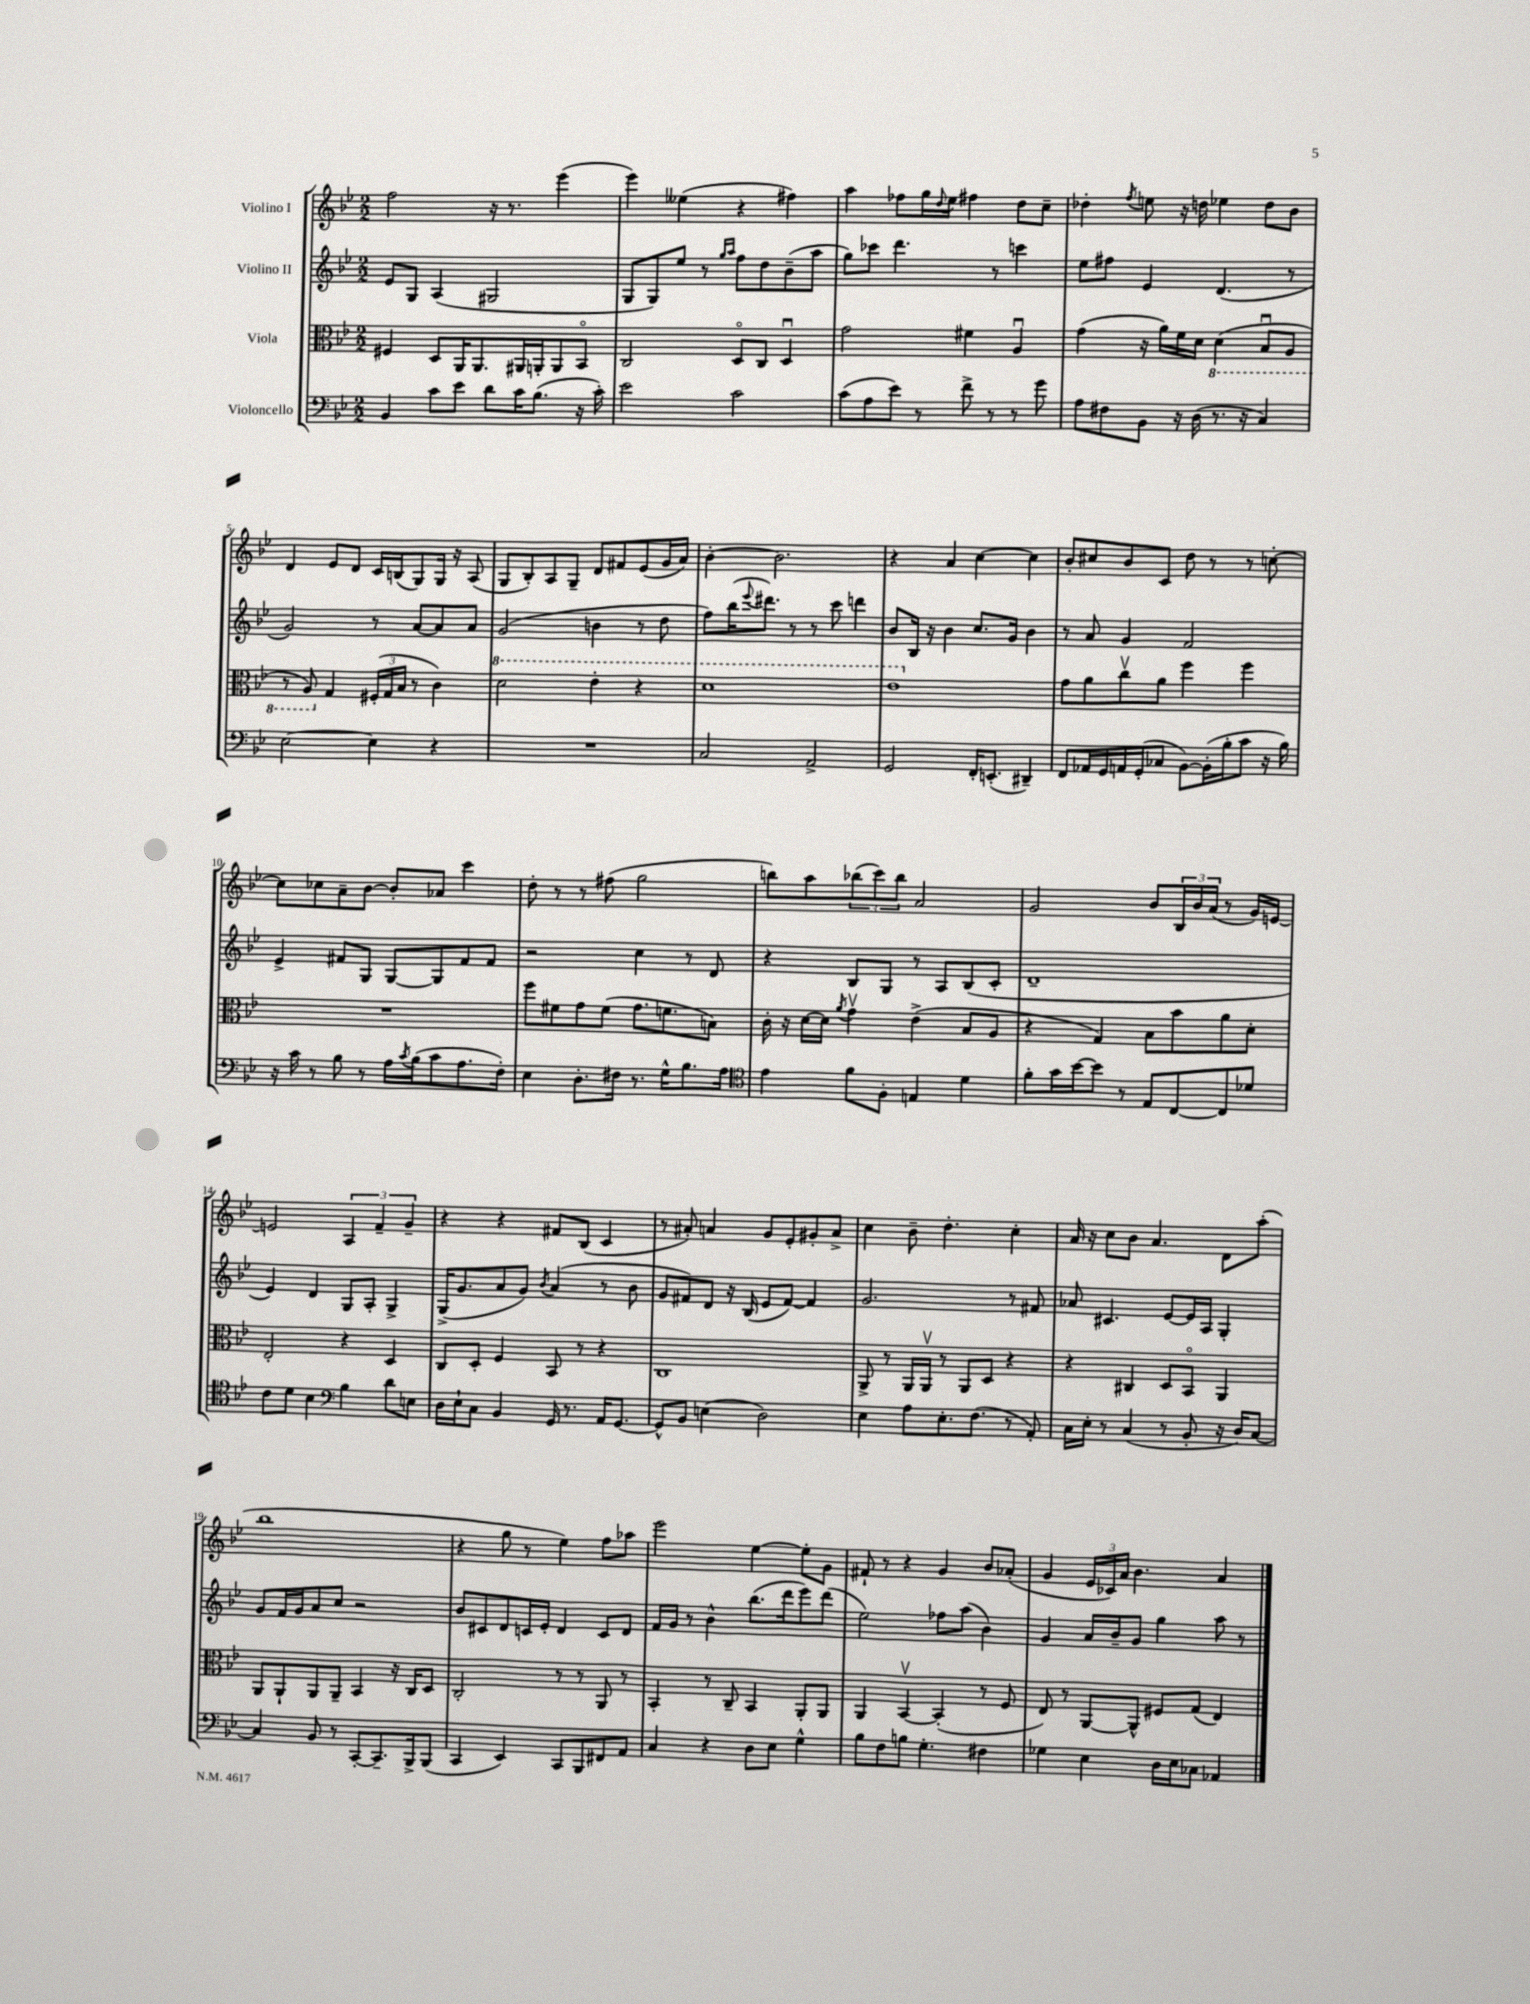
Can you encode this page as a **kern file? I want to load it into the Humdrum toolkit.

**kern	**kern	**kern	**kern
*staff4	*staff3	*staff2	*staff1
*clefF4	*clefC3	*clefG2	*clefG2
*k[b-e-]	*k[b-e-]	*k[b-e-]	*k[b-e-]
*M2/2	*M2/2	*M2/2	*M2/2
4BB-/	4F#/	8e-/L	2ff\
.	.	8G/J	.
8c\L	8D/L	(4A/	.
8e-\J	16AA/K	.	.
.	8.AA/	.	.
8d\L	.	2G#/	16r
.	.	.	8.r
16c\K	16AA#/L	.	.
(8.B-\J	16AA'/J	.	.
.	8AA/	.	(4eee-\
16r	8BB-o/J	.	.
16c'\)	.	.	.
=	=	=	=
2e-\	2C/	8G/L	4eee-\)
.	.	8G/)	.
.	.	8ee-/J	(4ee--\
.	.	8r	.
.	.	16qqgg/LL	.
.	.	16qqaa/JJ	.
2c\	8Do/L	8ff\L	4r
.	8C/J	8dd\	.
.	4Du/	(8b-~\	4ff#\)
.	.	8aa\J	.
=	=	=	=
(8c\L	2g\	8gg\L)	4aa\
8A\	.	8ccc-\J	.
8e-\J)	.	4.ddd\	8ff-\L
8r	.	.	16gg\L
.	.	.	8qqdd/
.	.	.	16ee-\JJ
8f^\	4f#\	.	4ff#\
8r	.	8r	.
8r	4Au/	4ccc\	8dd\L
8g\	.	.	8cc~\J
=	=	=	=
8A\L	(4g\	8ee-\L	4dd-'\
8F#\	.	8ff#\J	.
.	.	.	8qff/
8BB-\J	16r	4e-/	8ee\
.	16a\LL)	.	.
16r	16f\	.	16r
(16D\	16d\JJ	.	16dd\
8.r	(4D\	(4.d/	4ee-\
16r	.	.	.
4C/)	8BB-u/L	.	8dd\L
.	8AA/J	8r	8b-\J
=	=	=	=
[2E-\	8r	2g/)	4d/
.	8AA/)	.	.
.	4G/	.	8e-/L
.	.	.	8d/J
4E-\]	(24F#'/LL	8r	16c/LL
.	24G/	.	.
.	.	.	(16B/J
.	24B-/JJ	.	.
.	8r	[8a/L	8G/)
4r	4c\)	8a/]	16G/Jk
.	.	.	16r
.	.	8a/J	(8A/
=	=	=	=
1r	2dd\	(2g/	8G/L
.	.	.	8B-'/)
.	.	.	8A/
.	.	.	8G~/J
.	4ee-'\	4b\	8d/L
.	.	.	8f#/
.	4r	8r	(8e-/
.	.	8dd\	16g/L
.	.	.	16a/JJ)
=	=	=	=
2C/	1dd	8ff\L)	[4b-'\
.	.	(16bb-\K	.
.	.	8qqeee-/	.
.	.	8.ddd#\J)	.
.	.	.	2.b-\]
.	.	8r	.
2AA^/	.	8r	.
.	.	8ccc\	.
.	.	4ddd\	.
=	=	=	=
2GG/	1ee-	8b-/L	4r
.	.	16B-/Jk	.
.	.	16r	.
.	.	4b-\	4a/
16FF'/LK	.	8.cc/L	[4cc\
(8.EE'/J	.	.	.
.	.	16g/Jk	.
4DD#~/)	.	4b-\	4cc\]
=	=	=	=
8FF/L	8g\L	8r	8b-'/L
16AA-/L	8a\	8a/	8cc#/
16GG/	.	.	.
16AA/	8ccv\	4g/	8b-/
(16GG'/J	.	.	.
8C-/J	8a\J	.	8c/J
[8BB-\L)	4ff\	2f/	8dd\
(16BB-'\]L	.	.	8r
16B-'\J	.	.	.
8c\J	4ff\	.	8r
16r	.	.	[8cc'\
16B-\)	.	.	.
=	=	=	=
16r	1r	4e-^/	8cc\]L
16c\	.	.	.
8r	.	.	8cc-\
8B-\	.	8f#/L	8a~\
8r	.	8G/J	[8b-\J
16A\LL	.	[8G/L	8b-'/]L
8qc/	.	.	.
(16B-\J	.	.	.
8c\	.	8G/]	8a-/J
8.A\	.	8f#/	4ccc\
.	.	8f#/J	.
16F'\Jk)	.	.	.
=	=	=	=
4E-\	8ff\L	2r	8dd'\
.	8f#\	.	8r
8.D'\L	8g\	.	8r
.	(8f#\J	.	(8ff#\
16F#\Jk	.	.	.
8.r	8.g\L	4cc\	2gg\
16G^^\LK	8.f\	.	.
8.B-\	.	8r	.
.	8B\J)	8d/	.
16A\Jk	.	.	.
=	=	=	=
*clefC4	*	*	*
4e-\	16c'\	4r	8bb\L)
.	16r	.	.
.	[16d\LL	.	8aa\
.	16d\]JJ	.	.
.	8qa/	.	.
8f\L	4gv\	8B-/L	(12bb-\
.	.	.	12ccc\)
8F'\J	.	8G/J	.
.	.	.	12bb-\J
4E/	(4e-^\	8r	2a/
.	.	8A/L	.
4d\	8B-/L	(8B-/	.
.	8A/J	8c'/J	.
=	=	=	=
8f'\L	4r	1d~	2g/
16g\L	.	.	.
[16b-\J	.	.	.
8b-\]J	4G/)	.	.
8r	.	.	.
8E-/L	8B-\L	.	8b-/L
[8C/	8b-\	.	24B-/L
.	.	.	24b-/
.	.	.	(24a/JJ
8C/]	8a\	.	8r
8d-/J	8d'\J	.	16g/LL)
.	.	.	[16e/JJ
=	=	=	=
8c\L	2E-'/	4e-/)	2e/]
8d\J	.	.	.
4B-\	.	4d/	.
*clefF4	*	*	*
4B-\	4r	8G/L	6A/
.	.	8A'/J	.
.	.	.	6f~/
8d\L	4D/	4G^/	.
.	.	.	6g~/
8E\J	.	.	.
=	=	=	=
16D\LL	8C/L	(16G^/LK	4r
16E-`\J	.	8.g/	.
8C\J	8D'/J	.	.
4BB-/	4F/	8a/	4r
.	.	8g/J)	.
.	.	8qb-/	.
16GG/	8BB-/	(4a/	8f#/L
8.r	.	.	.
.	8r	.	(8B-/J
16AA/LK	4r	8r	4c/
[8.GG/J	.	.	.
.	.	8b-\	.
=	=	=	=
8GG^^/]L	1C	8g/L	8r
8BB-/J	.	8f#/)	8a#'/)
(4E\	.	8d/J	4a/
.	.	16r	.
.	.	(16B-/	.
2D\)	.	8e-/L	8g/L
.	.	[8f#/J)	8e-'/
.	.	4f#/]	8g#'/
.	.	.	8a^/J
=	=	=	=
4E-\	8AA^/	2.g/	4cc\
.	8r	.	.
8A\L	16AA/LL	.	8b-~\
.	16AAv/JJ	.	.
8.E-'\	8r	.	4.dd'\
.	8AA/L	.	.
(8.F\J	.	.	.
.	8D/J	.	.
8r	4r	8r	4cc'\
8AA'/)	.	8f#/	.
=	=	=	=
16C\LL	4r	8a-/	16a/
16E-'\JJ	.	.	16r
8r	.	4.c#/	8cc\L
(4C/	4C#/	.	8b-\J
.	.	.	4.a/
8r	8D/L	[8e-/L	.
8BB-'/	8BB-o/J	16e-/]L	.
.	.	16A/JJ	.
16r	4AA/	4G'/	8d\L
16D/LK)	.	.	.
[8C/J	.	.	(8aa'\J
=	=	=	=
4C/]	8AA/L	8g/L	1bb-
.	8AA`/	16f/L	.
.	.	16g/J	.
8BB-/	8AA/	8a/	.
8r	8AA~/J	8cc/J	.
[8CC'/L	4BB-/	2r	.
8.CC~/]	.	.	.
.	16r	.	.
16BBB-^/k	16C/LK	.	.
(8BBB-/J	8D/J	.	.
=	=	=	=
4CC/	2C'/	8b-/L	4r
.	.	8c#/	.
4EE-/)	.	8d/	8gg\
.	.	16c/L	8r
.	.	16e-'/JJ	.
8CC/L	8r	4d/	4ee-\)
8BBB-/	8r	.	.
8FF#/	8AA/	8c/L	8ff\L
8AA/J	8r	8d/J	8aa-\J
=	=	=	=
4C/	4BB-'/	16f/LL	2eee-\
.	.	16g/JJ	.
.	.	8r	.
4r	8r	4b-^^\	.
.	8C~/	.	.
8D\L	4BB-/	(8.bb-\L	[4ee-\
8E-\J	.	.	.
.	.	16ddd\k	.
4G^^\	8AA'/L	8eee-\)	8ee-'\]L
.	8AA/J	(8ddd\J	8g\J
=	=	=	=
8B-\L	4AA/	2ee-\)	8f#`/
8F\	.	.	8r
8B\J	[4BB-v/	.	4r
4.G'\	.	.	.
.	(4BB-'/]	8ff-\L	4g/
.	.	(8aa\J	.
4F#\	8r	4b-\)	8b-/L
.	8F/	.	(8a-'/J
=	=	=	=
4G-\	8E-/)	4g/	4g/
.	8r	.	.
4E-\	[8AA/L	16a/LL	24e-/LL
.	.	.	24c-/)
.	.	16b-~/J	.
.	.	.	24a/JJ
.	8AA^^/]J	8g/J	4.b-\
16D\LL	8F#/L	4gg\	.
16E-\J	.	.	.
8C-\J	(8G/J	.	.
4AA-/	4E-/)	8aa\	4a/
.	.	8r	.
==	==	==	==
*-	*-	*-	*-
